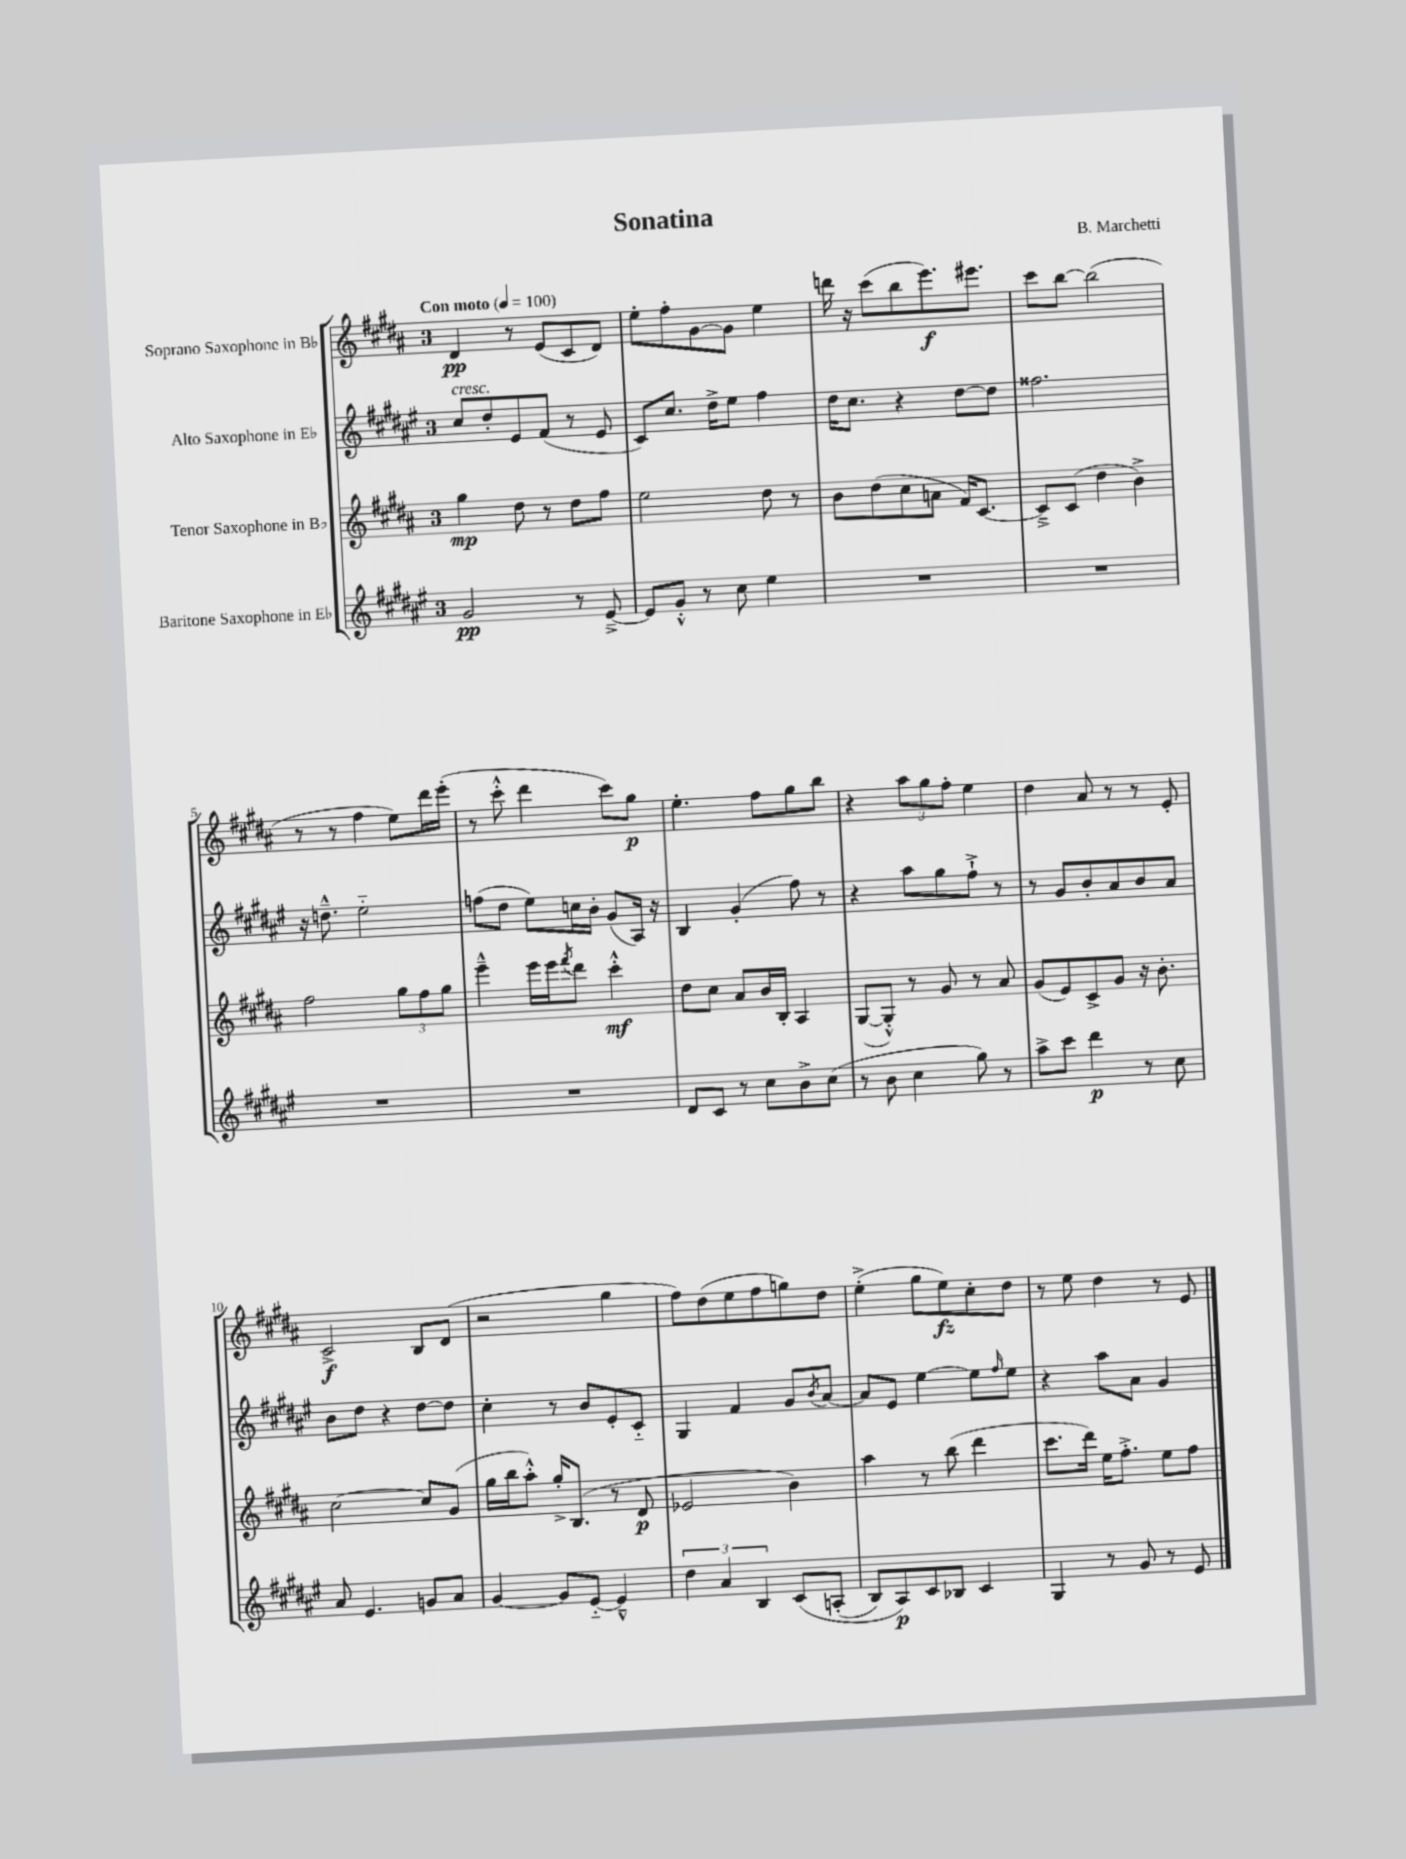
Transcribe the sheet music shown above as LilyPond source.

\header { title = "Sonatina" composer = "B. Marchetti" }
<<
\new StaffGroup <<
\new Staff = "s0" \with { instrumentName = "Soprano Saxophone in Bb" } {
    \clef treble \key b \major \once \override Staff.TimeSignature.style = #'single-digit \time 3/4 \tempo "Con moto" 4 = 100
    dis'4\pp r8 e'8( cis'8 dis'8) |
    e''8-. fis''8-. gis'8~ gis'8 e''4 |
    d'''16 r16 cis'''8( b''8 e'''8.\f) eis'''8. |
    cis'''8 b''8~ b''2( |
    r8 r8 fis''4 e''8) dis'''16 e'''16-.( |
    r8 cis'''8-.-^ dis'''4 cis'''8) gis''8\p |
    e''4.-. fis''8 gis''8 b''8 |
    r4 \tuplet 3/2 { ais''8 gis''8 fis''8-. } e''4 |
    dis''4 ais'8 r8 r8 e'8-. |
    cis'2->\f b8 dis'8( |
    r2 gis''4 |
    fis''8) dis''8( e''8 fis''8 g''8) dis''8 |
    e''4-.->( gis''8 e''8\fz) cis''8-. dis''8 |
    r8 e''8 dis''4 r8 e'8 \bar "|." |
}
\new Staff = "s1" \with { instrumentName = "Alto Saxophone in Eb" } {
    \clef treble \key fis \major \once \override Staff.TimeSignature.style = #'single-digit \time 3/4
    cis''8^\markup { \italic "cresc." } dis''8-. eis'8 fis'8( r8 eis'8 |
    cis'8) cis''8. dis''16-> eis''8 fis''4 |
    dis''16 cis''8. r4 dis''8~ dis''8 |
    fisis''2. |
    r16 d''8.---^ eis''2-_ |
    f''8( dis''8 eis''8) c''16 b'16-. gis'8( ais16) r16 |
    b4 gis'4-.( fis''8) r8 |
    r4 ais''8 gis''8 fis''8-!-> r8 |
    r8 gis'8 b'8-. ais'8 b'8 ais'8 |
    b'8 dis''8 r4 dis''8~ dis''8 |
    cis''4-. r8 b'8 eis'8-. cis'8-_ |
    gis4 fis'4 gis'8 \acciaccatura { b'8 } ais'8~ |
    ais'8 eis'8 eis''4~ eis''8 \grace { fis''16 } eis''8 |
    r4 ais''8 ais'8 gis'4 \bar "|." |
}
\new Staff = "s2" \with { instrumentName = "Tenor Saxophone in Bb" } {
    \clef treble \key b \major \once \override Staff.TimeSignature.style = #'single-digit \time 3/4
    gis''4\mp dis''8 r8 dis''8 fis''8 |
    e''2 dis''8 r8 |
    b'8 dis''8( cis''8 a'8 fis'16) cis'8.~ |
    cis'8---> cis'8( dis''4 b'4->) |
    fis''2 \tuplet 3/2 { gis''8 fis''8 gis''8 } |
    e'''4---^ e'''16 e'''16 \acciaccatura { fis'''8 } dis'''8 cis'''4-.-^\mf |
    dis''8 cis''8 ais'8 b'16 b16-. ais4 |
    gis8~( gis8-.-^) r8 gis'8 r8 ais'8 |
    gis'8( e'8) cis'8-> gis'8 r16 b'8.-. |
    cis''2~ cis''8 gis'8( |
    gis''16 b''16 ais''8-.-^) gis''16-.-> b8.( r8 dis'8\p |
    ees'2 b'4) |
    ais''4 r8 b''8( dis'''4 |
    cis'''8. dis'''16) e''16 fis''8.-.-> e''8 fis''8 \bar "|." |
}
\new Staff = "s3" \with { instrumentName = "Baritone Saxophone in Eb" } {
    \clef treble \key fis \major \once \override Staff.TimeSignature.style = #'single-digit \time 3/4
    gis'2\pp r8 eis'8~---> |
    eis'8 gis'8-.-^ r8 cis''8 eis''4 |
    R2. |
    R2. |
    R2. |
    R2. |
    dis'8 cis'8 r8 cis''8 b'8-> cis''8( |
    r8 b'8 cis''4 gis''8) r8 |
    ais''8-> cis'''8 dis'''4\p r8 cis''8 |
    ais'8 eis'4. g'8 ais'8 |
    gis'4~ gis'8 eis'8~-_ eis'4---^ |
    \tuplet 3/2 { dis''4 ais'4 b4 } cis'8\( a8-.( |
    b8) ais8\p\) cis'8 bes8 cis'4 |
    gis4 r8 gis'8 r8 eis'8 \bar "|." |
}
>>
>>
